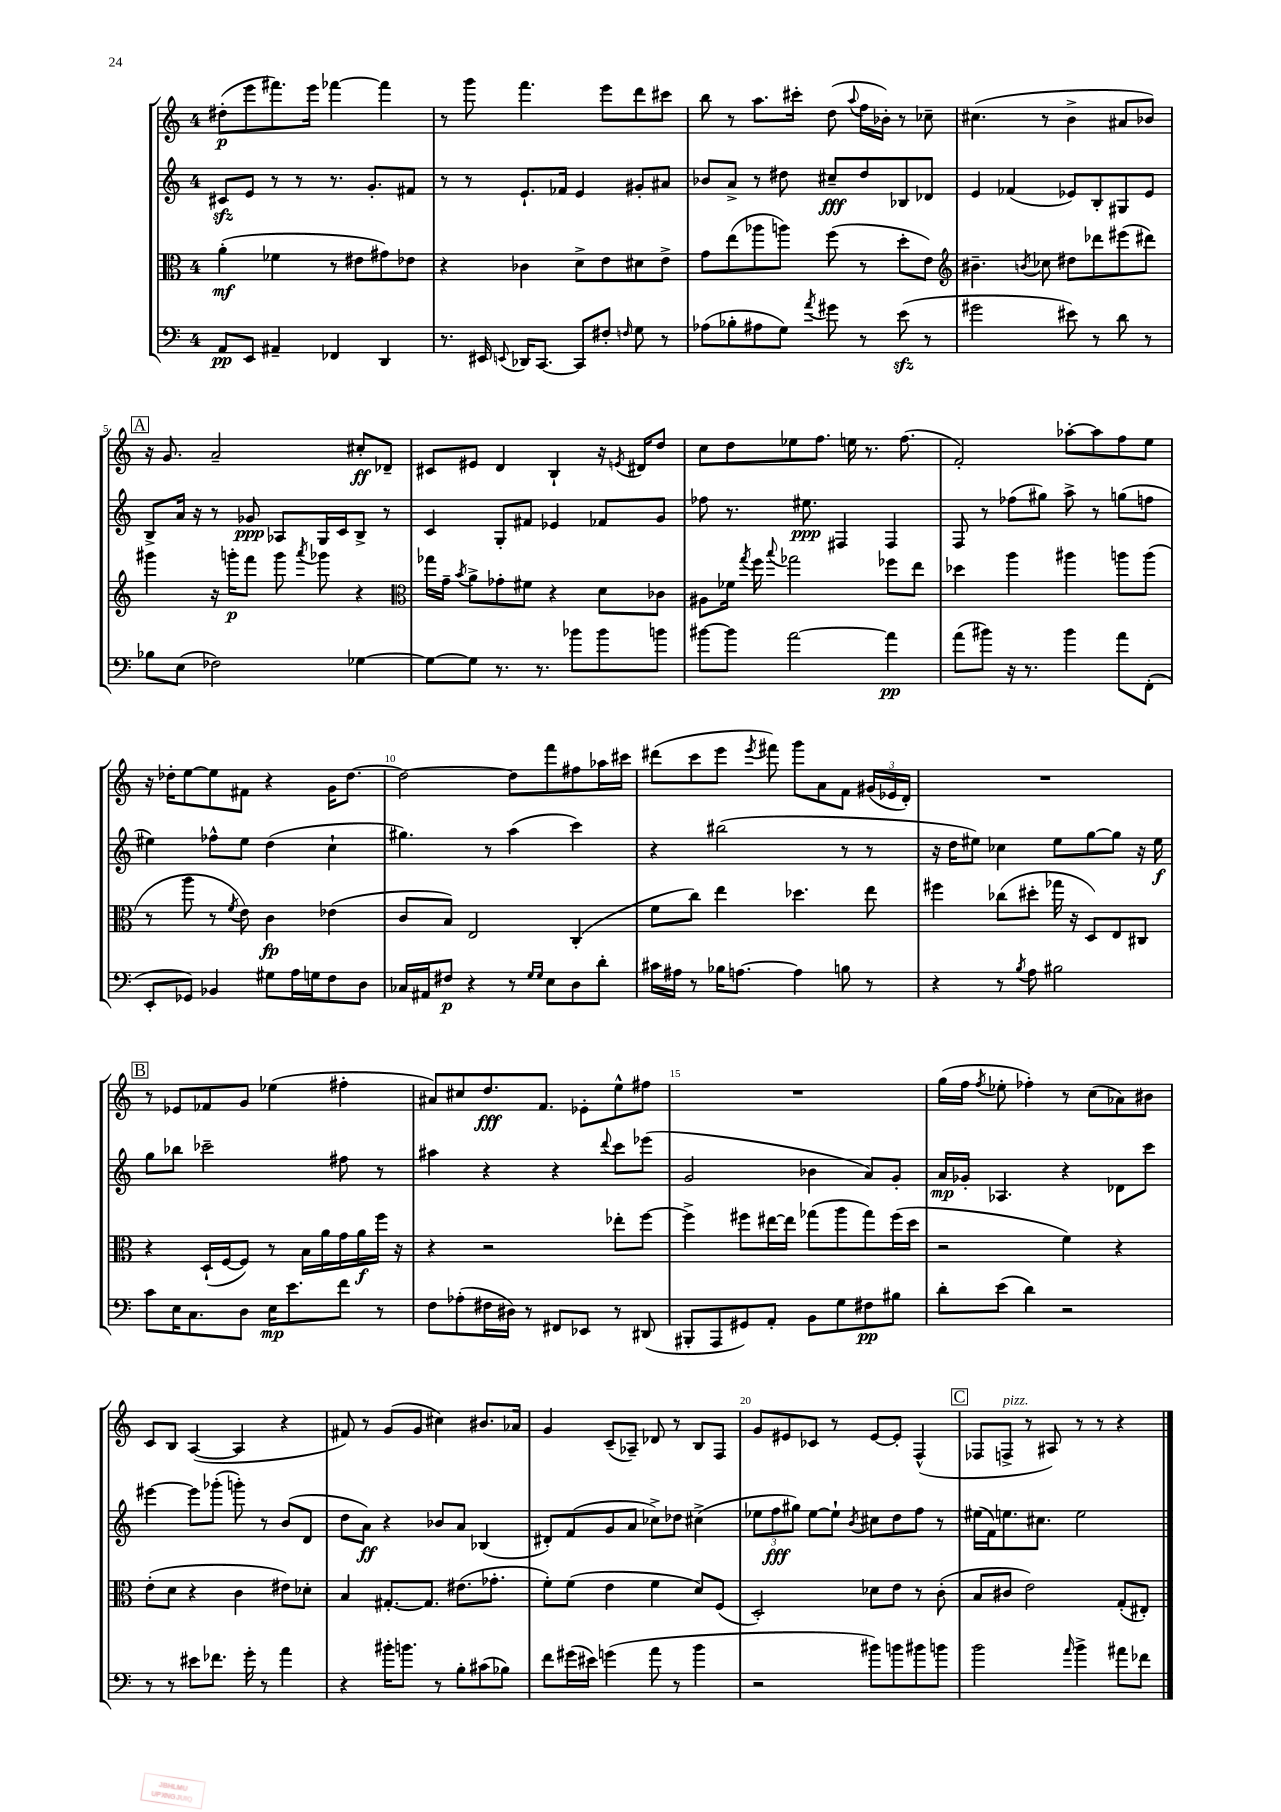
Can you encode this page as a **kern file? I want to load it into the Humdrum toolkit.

**kern	**kern	**kern	**kern
*staff4	*staff3	*staff2	*staff1
*clefF4	*clefC3	*clefG2	*clefG2
*k[]	*k[]	*k[]	*k[]
*M4/4	*M4/4	*M4/4	*M4/4
8AA	(4a'	8c#	(8dd#'
8EE	.	8e	8eee
4AA#~	4f-	8r	8.fff#)
.	.	8r	.
.	.	.	16eee
4FF-	8r	8.r	[4fff-
.	8e#	.	.
.	.	8.g'	.
4DD	8g#)	.	4fff-]
.	8e-	8f#	.
=	=	=	=
8.r	4r	8r	8r
.	.	8r	8ggg
16EE#	.	.	.
8qqEE	.	.	.
16DD-	4c-	8.e`	4.fff
[8.CC	.	.	.
.	.	16f-	.
8CC]	8d^	4e	.
8F#'	8e	.	8eee
16qqF	.	.	.
8G	8d#	8g#'	8ddd
8r	8e^	8a#	8ccc#
=	=	=	=
(8A-	8g	8b-	8bb
8B-'	(8ee	8a^	8r
8A#	8aa-	8r	8.aa
8G)	8aa)	8dd#	.
.	.	.	16ccc#'
8qa	.	.	.
8g#	(8ff	8cc#~	(8dd
.	.	.	8qqaa
8r	8r	8dd#	16ff
.	.	.	16b-')
(8e	8dd'	8B-	8r
8r	8e)	8d-	8cc-~
=	=	=	=
*	*clefG2	*	*
2g#	4.b#~	4e	(4.cc#
.	.	(4f-	.
.	8qb	.	.
.	8cc-	.	8r
8e#)	8dd#	8e-)	4b^
8r	8ddd-	8B'	.
8d	(8eee#	8G#	8a#
8r	8ddd#)	8e-	8b-)
=	=	=	=
8B-	4ggg#	8B^	16r
.	.	.	8.g
(8E	.	16a	.
.	.	16r	.
2F-)	16r	8r	2a~
.	16ggg'	.	.
.	8fff	8g-	.
.	8ggg	8A-	.
.	8qaaa	.	.
.	8ggg-	16G	.
.	.	16c	.
[4G-	4r	8B^	8cc#'
.	.	8r	8d-~
=	=	=	=
*	*clefC3	*	*
8G-_	16gg-	4c	8c#
.	16g~	.	.
.	8qb	.	.
8G-]	8a^	.	8e#
8.r	8g-'	8G'	4d
.	8f#	8f#	.
8.r	.	.	.
.	4r	4e-	4B`
8b-	.	.	.
8b-	8d	8f-	16r
.	.	.	8qe
.	.	.	16d#
8b	8c-	8g	8dd
=	=	=	=
[8b#	8A#	8ff-	8cc
8b#]	16f-	8.r	8dd
.	8qgg	.	.
.	16ff	.	.
.	8qqbb	.	.
[2a	2gg-	.	8ee-
.	.	8.ee#	.
.	.	.	8.ff
.	.	4F#	.
.	.	.	16ee
.	.	.	8.r
4a]	8ff-	4F#	.
.	.	.	(8.ff
.	8ee	.	.
=	=	=	=
(8a	4dd-	8F	2f')
8b#)	.	8r	.
16r	4aa	(8ff-	.
8.r	.	.	.
.	.	8gg#)	.
4b#	4aa#	8aa^	[8aa-'
.	.	8r	8aa-]
8a	8aa	(8gg	8ff
(8FF'	(8aa	8ff	8ee
=	=	=	=
8EE'	8r	4ee#)	16r
.	.	.	16dd-'
8GG-)	8aa	.	[8ee
4BB-	8r	8ff-^^	8ee]
.	8qf	.	.
.	8e)	8ee#	8f#
8G#	4c	(4dd	4r
16A	.	.	.
16G	.	.	.
8F	(4e-	4cc`	16g
.	.	.	[8.dd-
8D	.	.	.
=	=	=	=
16C-	8c	4.gg#)	2dd-_
16AA#	.	.	.
8F#	8B)	.	.
4r	2E	.	.
.	.	8r	.
8r	.	(4aa	8dd-]
16qqG	.	.	.
16qqG	.	.	.
8E	.	.	8fff
8D	(4C'	4ccc)	8ff#
8d'	.	.	16aa-
.	.	.	16ccc#
=	=	=	=
16c#	8f	4r	(8ddd#
16A#	.	.	.
8r	8cc)	.	8ccc
16B-	4ee	(2bb#	8eee
[8.A	.	.	.
.	.	.	8qeee
.	.	.	8fff#)
4A]	4.dd-	.	8ggg
.	.	.	8a
8B	.	8r	8f
8r	8ee	8r	(24g#
.	.	.	24e-
.	.	.	24d')
=	=	=	=
4r	4ff#	16r	1r
.	.	16dd	.
.	.	8ee#)	.
8r	(8cc-	4cc-	.
8qB	.	.	.
8A	8dd#'	.	.
2B#	16gg-	8ee#	.
.	16r	.	.
.	8D)	[8gg	.
.	8E	8gg]	.
.	8C#	16r	.
.	.	16ee#	.
=	=	=	=
8c	4r	8gg	8r
16E	.	8bb-	8e-
8.C	.	.	.
.	(16D`	2ccc-~	8f-
.	[16F	.	.
8D	8F])	.	8g
16E	8r	.	(4ee-
8.e	.	.	.
.	16B	.	.
.	16a	.	.
8f	16g	8ff#	4ff#'
.	16a	.	.
8r	16ff	8r	.
.	16r	.	.
=	=	=	=
8F	4r	4aa#	8a#)
(8A-'	.	.	8cc#
16F#	2r	4r	8.dd
16D#)	.	.	.
8r	.	.	.
.	.	.	8.f
8FF#	.	4r	.
8EE-	.	.	8e-'
.	.	8qqddd	.
8r	8ee-'	8ccc	8ee^^
(8DD#	[8ff	(8eee-	8ff#
=	=	=	=
8BBB#'	4ff^]	2g	1r
8AAA	.	.	.
8GG#)	8ff#	.	.
8AA'	[16ee#	.	.
.	16ee#]	.	.
8BB	(8gg-	4b-	.
8G	8aa	.	.
8F#	8gg-)	8a)	.
8B#	(16ff#	8g'	.
.	16dd	.	.
=	=	=	=
8d'	2r	16a	(16gg
.	.	16g-'	16ff
.	.	.	8qff
(8e	.	4.A-	8ee-'
4d)	.	.	4ff-')
2r	4f)	4r	8r
.	.	.	(8cc
.	4r	8d-	8a-)
.	.	8ccc	8b#
=	=	=	=
8r	(8e'	[4eee#	8c
8r	8d	.	8B
8e#	4r	8eee#]	([4A
8.f-	.	(8ggg-'	.
.	4c	8ggg')	4A]
16g'	.	.	.
8r	.	8r	.
4a	8e#)	(8b	4r
.	8d-'	8d	.
=	=	=	=
4r	4B	8dd	8f#)
.	.	8a)	8r
16b#'	[8.G#'	4r	(8g
8.b	.	.	.
.	.	.	8g
.	8.G#]	.	.
8r	.	8b-	4cc#)
8B'	(8.e#	8a	.
(8c#	.	(4B-	8.b#
.	8.g-'	.	.
8B-)	.	.	.
.	.	.	16a-
=	=	=	=
8f	8f')	8d#')	4g
(16g#	(8f	(8f	.
16e#)	.	.	.
(4g	4e	8g	(8c~
.	.	8a	8A-~)
8a	4f	8cc-^)	8d-
8r	.	8dd-	8r
4b	8d)	(4cc#^	8B
.	(8F	.	8F
=	=	=	=
2r	2D')	12ee-	8g
.	.	12ff	.
.	.	.	8e#
.	.	12gg#)	.
.	.	[8ee-	8c-
.	.	8ee-`]	8r
.	.	8qb	.
8b#)	8d-	8cc#	[8e#
8b	8e	8dd	8e#']
8b#	8r	8ff	(4F^^
8b	(8c'	8r	.
=	=	=	=
2b	8B	(16ee#	8F-
.	.	16f)	.
.	8c#	8.ee	8F^
.	2e)	.	8r
.	.	8.cc#	.
.	.	.	8A#)
16qqa	.	.	.
4b^	.	2ee	8r
.	.	.	8r
8a#	(8G'	.	4r
8f-	8E#')	.	.
==	==	==	==
*-	*-	*-	*-
